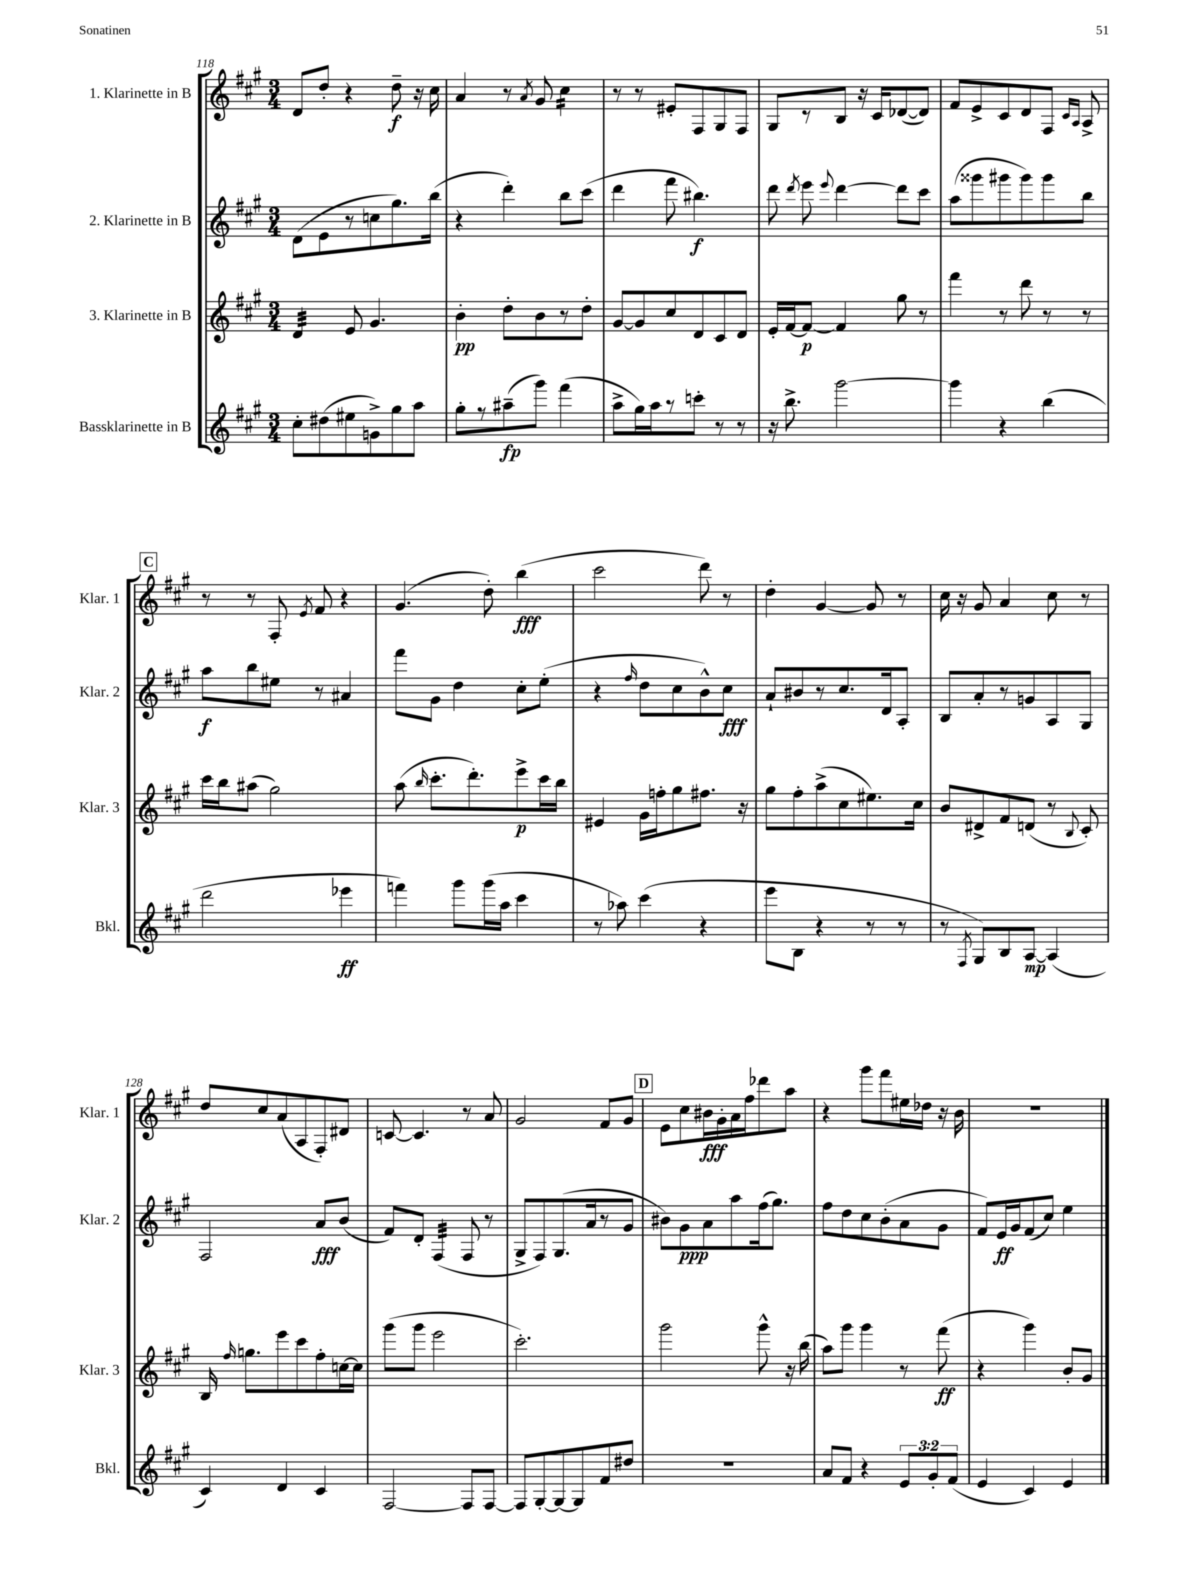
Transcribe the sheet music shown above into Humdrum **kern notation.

**kern	**kern	**kern	**kern
*staff4	*staff3	*staff2	*staff1
*clefG2	*clefG2	*clefG2	*clefG2
*k[f#c#g#]	*k[f#c#g#]	*k[f#c#g#]	*k[f#c#g#]
*M3/4	*M3/4	*M3/4	*M3/4
8cc#'\L	4d/	(8d\L	8d/L
(8dd#\	.	8e\	8dd'/J
8ee#\	8e/	8r	4r
8g^\)	4.g#/	8cc\	.
8gg#\	.	8.gg#\)	8dd~\
8aa\J	.	.	16r
.	.	(16bb\Jk	16cc#\
=	=	=	=
8gg#'\L	4b'\	4r	4a/
8r	.	.	.
(8aa#~\	8dd'\L	4ddd'\)	8r
.	.	.	8qa/
8ggg#\J)	8b\	.	8g#/
(4fff#\	8r	8bb\L	4cc#\
.	8dd'\J	(8ccc#\J	.
=	=	=	=
8aa^\L	[8g#/L	4ddd\	8r
16gg#\L)	8g#/]	.	8r
16aa\J	.	.	.
8r	8cc#/	8fff#\	8e#'/L
8ccc'\J	8d/	4.bb#\)	8F#/
8r	8c#/	.	8G#/
8r	8d/J	.	8F#/J
=	=	=	=
16r	16e'/LL	8ddd\	8G#/L
8.bb^\	[16f#/J	.	.
.	.	8qddd/	.
.	8f#/_J	8eee\	8r
.	.	8qqeee/	.
[2ggg#\	4f#/]	[4ddd\	8B/J
.	.	.	16r
.	.	.	16c#/LK
.	8gg#\	8ddd\]L	([8d-/
.	8r	8ccc#\J	8d-/]J)
=	=	=	=
4ggg#\]	4fff#\	(8aa\L	8f#/L
.	.	8ggg##\	8e^/
4r	8r	8ggg#\	8c#/
.	8ddd\	8ggg#\)	8d/
(4bb\	8r	8ggg#\	8F#/J
.	.	.	16qqc#/LL
.	.	.	16qqA/JJ
.	8r	8bb\J	8A^/
=	=	=	=
2ddd\	16ccc#\LL	8aa\L	8r
.	16bb\J	.	.
.	(8aa#\J	8bb\	8r
.	2gg#\)	8ee#\J	8F#'/
.	.	.	8qe/
.	.	8r	8f#/
4eee-\	.	4a#/	4r
=	=	=	=
4fff\)	(8aa\	8fff#\L	(4.g#/
.	16qqbb/	.	.
.	8.ccc#'\L	8g#\J	.
8ggg#\L	.	4dd\	.
.	8.ddd'\)	.	.
(16ggg#\L	.	.	8dd'\)
16aa\JJ	.	.	.
4ccc#\	8eee^\	8cc#'\L	(4bb\
.	16ccc#\L	(8ee'\J	.
.	16bb\JJ	.	.
=	=	=	=
8r	4e#/	4r	2ccc#\
8aa-\)	.	.	.
.	.	16qqff#/	.
(4ccc#\	16g#\LL	8dd\L	.
.	16ff'\J	.	.
.	8gg#\	8cc#\	.
4r	8.ff#\J	8b^^\)	8ddd\)
.	.	8cc#\J	8r
.	16r	.	.
=	=	=	=
8eee\L	8gg#\L	8a`/L	4dd'\
8B\J	8ff#'\	8b#/	.
4r	(8aa^\	8r	[4g#/
.	8cc#\	8.cc#/	.
8r	8.ee#\)	.	8g#/]
.	.	16d/k	.
8r	.	8A'/J	8r
.	16cc#\Jk	.	.
=	=	=	=
8r	8b/L	8B/L	16cc#\
.	.	.	16r
8qF#/	.	.	.
8G#/L)	8d#^/	8a'/	8g#/
8B/	8f#/	8r	4a/
[8A/J	(8d/J	8g/	.
(4A/]	8r	8A/	8cc#\
.	8qqB/	.	.
.	8c#'/)	8G#/J	8r
=	=	=	=
4c#/)	16B/	2F#/	8dd/L
.	16qqff#/	.	.
.	8.gg\L	.	.
.	.	.	8cc#/
4d/	8eee\	.	(8a/
.	8ccc#\	.	8A/
4c#/	8ff#'\	8a/L	8F#'/)
.	[16cc\L	(8b/J	8d#/J
.	16cc\]JJ	.	.
=	=	=	=
[2F#/	(8ggg#\L	8f#/L)	[8c/
.	8ggg#\J	8d'/J	4.c/]
.	2eee\	(4F#/	.
8F#/]L	.	8F#/	8r
[8F#/J	.	8r	8a/
=	=	=	=
8F#/]L	2.ccc#'\)	8G#^/L	2g#/
[8G#'/	.	8F#/)	.
8G#/_	.	(8.G#/	.
8G#/]	.	.	.
.	.	16a/k	.
8f#/	.	8r	8f#/L
8dd#/J	.	8g#/J	8g#/J
=	=	=	=
2.r	2ggg#\	8b#\L)	8e\L
.	.	8g#\	8cc#\
.	.	8a\	16b#\L
.	.	.	16g#'\
.	.	8aa\	16a\
.	.	.	16ff#\J
.	8ggg#^^\	(16ff#\k	8ddd-\
.	.	8.gg#\J)	.
.	16r	.	8aa\J
.	(16bb\	.	.
=	=	=	=
8a/L	8aa\L)	8ff#\L	4r
8f#/J	8ggg#\J	8dd\	.
4r	4ggg#\	8cc#\	8ggg#\L
.	.	(8b'\	8fff#\
12e/L	8r	8a\	16ee#\L
.	.	.	16dd-\JJ
12g#'/	.	.	.
.	(8fff#\	8g#\J	16r
(12f#/J	.	.	.
.	.	.	16b\
=	=	=	=
4e/	4r	8f#/L)	2.r
.	.	16e/L	.
.	.	16g#/J	.
4c#/)	4ggg#\)	(8f#/	.
.	.	8cc#/J)	.
4e/	8b'/L	4ee\	.
.	8g#/J	.	.
==	==	==	==
*-	*-	*-	*-
